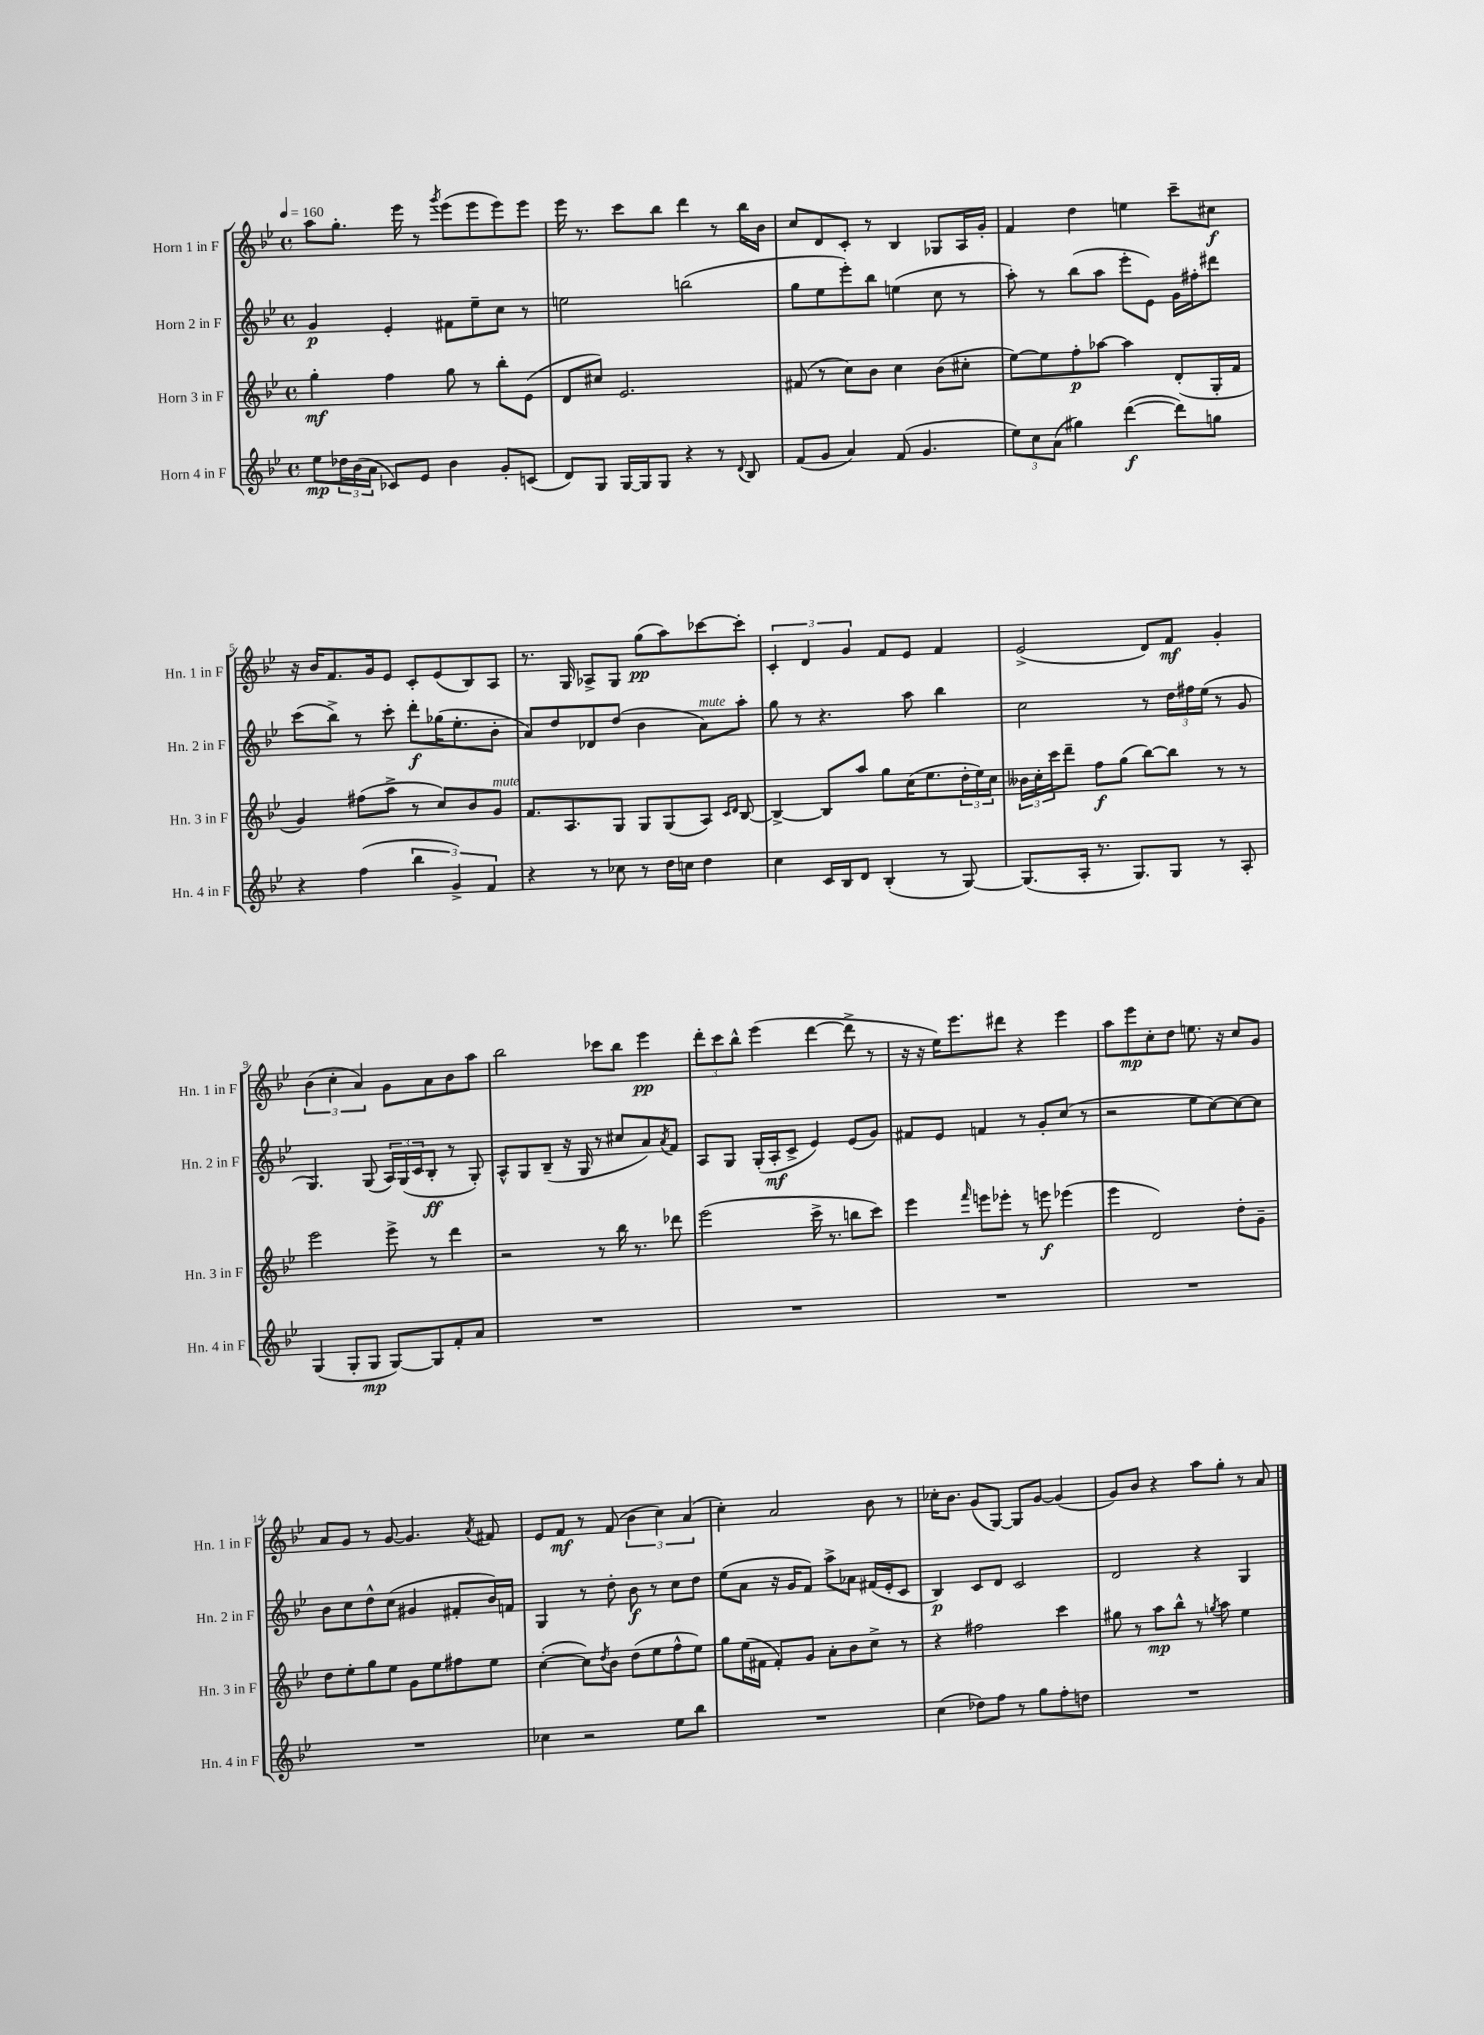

**kern	**kern	**kern	**kern
*staff4	*staff3	*staff2	*staff1
*clefG2	*clefG2	*clefG2	*clefG2
*k[b-e-]	*k[b-e-]	*k[b-e-]	*k[b-e-]
*M4/4	*M4/4	*M4/4	*M4/4
*met(c)	*met(c)	*met(c)	*met(c)
*MM160	*MM160	*MM160	*MM160
8ee-	4gg'	4g	8aa
24dd-	.	.	8.gg'
(24b-	.	.	.
24a	.	.	.
8c-)	4ff	4e-'	.
.	.	.	16eee-
8e-	.	.	8r
.	.	.	8qggg
4b-	8gg	8f#	(8eee-
.	8r	8ee-~	8eee-
8g'	8bb-'	8cc	8eee-)
(8c	(8e-	8r	8eee-
=	=	=	=
8d)	8d	2ee	16eee-
.	.	.	8.r
8G	8cc#)	.	.
[16G	2.e-	.	8ccc
16G]	.	.	.
8G	.	.	8bb-
4r	.	(2bb	4ddd
8r	.	.	8r
8qqd	.	.	.
8B-	.	.	16bb-
.	.	.	16b-
=	=	=	=
(8f	(8f#	8gg	8cc
8g	8r	8ee-	8d
4a)	8cc)	8eee-')	8c'
.	8b-	8bb-	8r
(8f	4cc	(4ee	4B-
4.g	.	.	.
.	(8b-	8cc	8G-
.	8cc#'	8r	16A
.	.	.	16g'
=	=	=	=
12ee-)	[8ee-)	8aa')	4f
12cc	.	.	.
.	8ee-]	8r	.
(12a	.	.	.
4gg#)	8ff'	(8bb-	4dd
.	[8aa-	8aa	.
([4ddd	4aa-]	8eee-'	4ee
.	.	8e-)	.
8ddd])	(8d'	16g	8ccc~
.	.	16ff#'	.
8gg	16G'	8ddd#	8cc#
.	16f	.	.
=	=	=	=
4r	4g)	(8ccc	16r
.	.	.	16b-
.	.	8bb-^)	8.f
(4ff	(8ff#	8r	.
.	.	.	16g
.	8aa^	8ccc'	8e-
6bb-	8r	8ddd'	8c'
.	8cc)	(16gg-	(8e-
6g^)	.	.	.
.	.	8.ee-'	.
.	8b-	.	8B-)
6f	.	.	.
.	8g	8b-'	8A
=	=	=	=
4r	8.f	8a)	8.r
.	.	8dd	.
.	8.A	.	16G
8r	.	8d-	8A-^
8cc-	8G	(8dd	8G
8r	8G	4b-	(8gg
16dd	(8G	.	8aa)
16cc	.	.	.
4dd	8A)	8a)	[8ccc-
.	16qqc	.	.
.	16qqd	.	.
.	[8B-	8aa'	8ccc-']
=	=	=	=
4cc	4B-^_	8gg	6c'
.	.	8r	.
.	.	.	6d
16c	8B-]	4.r	.
16B-	.	.	.
.	.	.	6g
8d	8aa	.	.
(4B-'	8gg	.	8f
.	(16cc	8aa	8e-
.	8.ee-	.	.
8r	.	4bb-	4f
[8G)	24dd'	.	.
.	24ee-)	.	.
.	24cc	.	.
=	=	=	=
(8.G]	24b--	2cc	(2e-^
.	24cc'	.	.
.	24ccc	.	.
.	8ddd~	.	.
16A'	.	.	.
8.r	8ff	.	.
.	(8gg	.	.
8.G)	.	.	.
.	[8bb-)	8r	8d)
8G	8bb-]	24dd	8f
.	.	24ff#	.
.	.	(24ee-	.
8r	8r	8r	4g'
8A'	8r	8g	.
=	=	=	=
(4G	2eee-	4.G)	(6b-
.	.	.	6cc'
8G'	.	.	.
.	.	.	6a)
8G	.	(8G	.
[8G)	8eee-^	24A)	8g
.	.	(24G	.
.	.	24c	.
8G]	8r	8B-'	8a
8f'	4ddd	8r	8b-
8a	.	8G')	8aa
=	=	=	=
1r	2r	8A^^	2bb-
.	.	8G	.
.	.	(8B-~	.
.	.	16r	.
.	.	16G	.
.	8r	8r	8ccc-
.	16bb-	8cc#	8bb-
.	8.r	.	.
.	.	8a)	4eee-
.	.	8qa	.
.	8ddd-	8f	.
=	=	=	=
1r	(2eee-	8A	12ddd'
.	.	.	12ccc
.	.	8G	.
.	.	.	12bb-^^
.	.	(16G'	(4eee-
.	.	16A'	.
.	.	8c^	.
.	16ccc^	4e-)	[4ddd
.	8.r	.	.
.	8bb	(8e-	8ddd^]
.	8ccc)	8g)	8r
=	=	=	=
1r	4eee-	8f#	16r
.	.	.	16r
.	.	8e-	16ee-)
.	.	.	8.eee-
.	16qqfff	.	.
.	8eee	4f	.
.	8eee-'	.	8ddd#
.	8r	8r	4r
.	8eee	8g'	.
.	(4eee-	(8cc	4eee-
.	.	8r	.
=	=	=	=
1r	4eee-	2r	8aa
.	.	.	8eee-
.	2d)	.	8cc'
.	.	.	8dd
.	.	8ee-	8.ee
.	.	[8cc)	.
.	.	.	16r
.	8dd'	8cc_	8cc
.	8g~	8cc]	8g
=	=	=	=
1r	8dd	8b-	8a
.	8ee-'	8cc	8g
.	8gg	8dd^^	8r
.	8ee-	(8cc	[8g
.	8g	4g#	4.g]
.	8ee-	.	.
.	8ff#	8f#'	.
.	.	.	8qa
.	8ee-	16b-)	8f#
.	.	16f	.
=	=	=	=
4cc-	([4cc'	4G	8e-
.	.	.	8f
2r	8cc])	8r	8r
.	8qdd	.	.
.	8b-	8dd'	(8f
.	(8dd	8b-	6b-
.	8ee-	8r	.
.	.	.	6cc)
8ee-	8ff^^	8cc	.
.	.	.	(6a
8bb-	8ee-)	8dd	.
=	=	=	=
1r	8gg	(8ee-	4cc')
.	(16ee-	8a	.
.	16f#	.	.
.	8f#')	16r	2a
.	.	16g	.
.	8g	8f)	.
.	8a'	8aa^	.
.	8b-	8a-	.
.	8cc^	(16f#	8b-
.	.	16e-'	.
.	8r	8c	8r
=	=	=	=
(4cc	4r	4B-)	16cc-'
.	.	.	8.b-
8dd-)	2ff#	8c	(8g
8ff	.	8d	[8G)
8r	.	2c	8G]
8gg	.	.	[8g
8ff'	4ccc	.	(4g]
8dd	.	.	.
=	=	=	=
1r	8gg#	2d	8g)
.	8r	.	8b-
.	8aa	.	4r
.	8bb-^^	.	.
.	8r	4r	8aa
.	8qgg	.	.
.	8aa	.	8gg'
.	4ee-	4G	8r
.	.	.	8a
==	==	==	==
*-	*-	*-	*-
